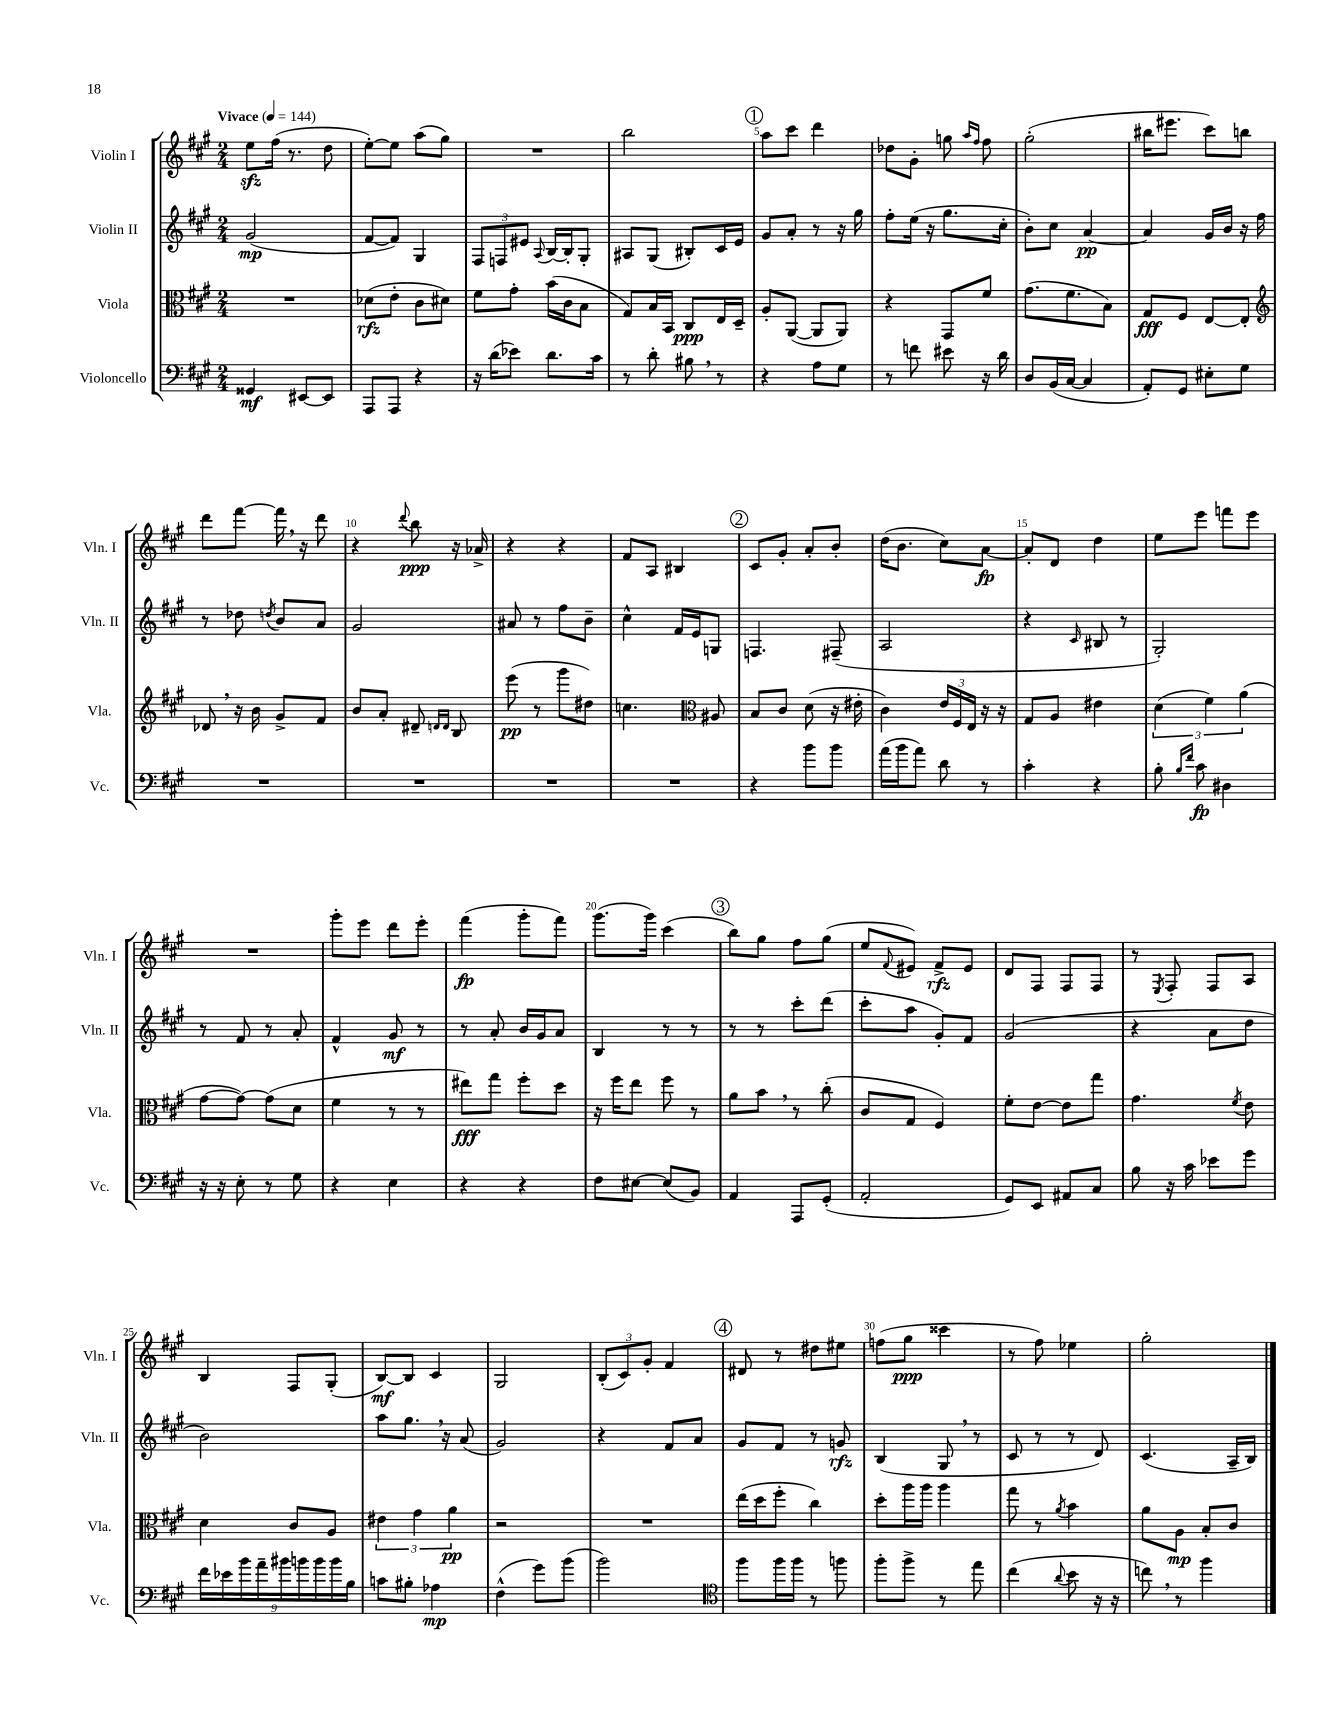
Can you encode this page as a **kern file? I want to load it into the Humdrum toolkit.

**kern	**kern	**kern	**kern
*staff4	*staff3	*staff2	*staff1
*clefF4	*clefC3	*clefG2	*clefG2
*k[f#c#g#]	*k[f#c#g#]	*k[f#c#g#]	*k[f#c#g#]
*M2/4	*M2/4	*M2/4	*M2/4
*MM144	*MM144	*MM144	*MM144
4GG##	2r	(2g#	8ee
.	.	.	(16ff#
.	.	.	8.r
[8EE#	.	.	.
8EE#]	.	.	8dd
=	=	=	=
8AAA	(8d-	[8f#	[8ee')
8AAA	8e'	8f#])	8ee]
4r	8c#	4G#	(8aa
.	8d#)	.	8gg#)
=	=	=	=
16r	8f#	12F#	2r
(16d	.	.	.
.	.	12F	.
8e-)	8g#'	.	.
.	.	12e#	.
.	.	8qqA	.
8.d	(16b	[16B	.
.	16c#	16B']	.
.	8B	8G#'	.
16c#	.	.	.
=	=	=	=
8r	8G#)	8A#	2bb
8d'	16B	(8G#	.
.	16BB	.	.
8B#	8C#	8B#')	.
8r	16E	16c#	.
.	16D~	16e	.
=	=	=	=
4r	8A'	8g#	8aa
.	([8AA	8a'	8ccc#
8A	8AA]	8r	4ddd
8G#	8AA)	16r	.
.	.	16gg#	.
=	=	=	=
8r	4r	8ff#'	8dd-
8f	.	(16ee	8g#'
.	.	16r	.
8e#	8GG#	8.gg#	8gg
.	.	.	16qqaa
.	.	.	16qqff#
16r	8f#	.	8ff#
16d	.	16cc#'	.
=	=	=	=
8D	(8.g#	8b')	(2gg#'
(16BB	.	8cc#	.
[16C#	8.f#	.	.
4C#]	.	[4a	.
.	8B)	.	.
=	=	=	=
8AA')	8G#	4a]	16bb#
.	.	.	8.eee#
8GG#	8F#	.	.
8E#'	[8E	16g#	8ccc#)
.	.	16b	.
8G#	8E']	16r	8bb
.	.	16ff#	.
=	=	=	=
*	*clefG2	*	*
2r	8d-	8r	8ddd
.	16r	8dd-	[8fff#
.	16b	.	.
.	.	8qdd	.
.	8g#^	8b	16fff#]
.	.	.	16r
.	8f#	8a	8ddd
=	=	=	=
2r	8b	2g#	4r
.	8a'	.	.
.	.	.	8qqddd
.	8d#~	.	8bb
.	16qqd	.	.
.	16qqd	.	.
.	8B	.	16r
.	.	.	16a-^
=	=	=	=
2r	(8eee	8a#	4r
.	8r	8r	.
.	8ggg#	8ff#	4r
.	8dd#)	8b~	.
=	=	=	=
2r	4.cc	4cc#^^	8f#
.	.	.	8A
.	.	16f#	4B#
.	.	16e	.
*	*clefC3	*	*
.	8A#	8G	.
=	=	=	=
4r	8B	4.F	8c#
.	8c#	.	8g#'
8b	(8d	.	8a'
8b	16r	(8F#~	8b'
.	16e#'	.	.
=	=	=	=
(16a	4c#)	2A	(16dd
16b	.	.	8.b
8a)	.	.	.
8d	24e	.	8cc#)
.	24F#	.	.
.	24E	.	.
8r	16r	.	[8a
.	16r	.	.
=	=	=	=
4c#'	8G#	4r	8a']
.	8A	.	8d
.	.	16qqc#	.
4r	4e#	8B#	4dd
.	.	8r	.
=	=	=	=
8B'	(6d	2G#')	8ee
16qqB	.	.	.
16qqf#	.	.	.
8c#	.	.	8eee
.	6f#)	.	.
4D#	.	.	8fff
.	(6a	.	.
.	.	.	8eee
=	=	=	=
16r	[8g#	8r	2r
16r	.	.	.
8E'	8g#_)	8f#	.
8r	(8g#]	8r	.
8G#	8d	8a'	.
=	=	=	=
4r	4f#	4f#^^	8ggg#'
.	.	.	8eee
4E	8r	8g#	8ddd
.	8r	8r	8eee'
=	=	=	=
4r	8ee#)	8r	(4fff#
.	8gg#	8a'	.
4r	8ff#'	16b	8ggg#'
.	.	16g#	.
.	8dd	8a	8fff#)
=	=	=	=
8F#	16r	4B	(8.ggg#
.	16ff#	.	.
[8E#	8ee	.	.
.	.	.	16ggg#)
(8E#]	8ff#	8r	(4ccc#
8BB)	8r	8r	.
=	=	=	=
4AA	8a	8r	8bb)
.	8b	8r	8gg#
8AAA	8r	8ccc#'	8ff#
(8GG#'	(8cc#'	(8ddd	(8gg#
=	=	=	=
2AA'	8c#	8ccc#'	8ee
.	.	.	8qqf#
.	8G#	8aa	8e#)
.	4F#)	8g#')	8f#^
.	.	8f#	8e#
=	=	=	=
8GG#)	8f#'	(2g#	8d
8EE	[8e	.	8F#
8AA#	8e]	.	8F#
8C#	8gg#	.	8F#
=	=	=	=
8B	4.g#	4r	8r
.	.	.	8qE
16r	.	.	8F#'
16c#	.	.	.
8e-	.	8a	8F#
.	8qf#	.	.
8g#	8e	8dd	8A
=	=	=	=
18f#	4d	2b)	4B
18e-	.	.	.
18b	.	.	.
18a~	.	.	.
18b#	.	.	.
.	8c#	.	8F#
18b	.	.	.
18b	.	.	.
.	8A	.	(8G#'
18b	.	.	.
18B	.	.	.
=	=	=	=
8c	6e#	8aa	[8B)
8B#'	.	8.gg#	8B]
.	6g#	.	.
4A-	.	.	4c#
.	.	16r	.
.	6a	.	.
.	.	(8a	.
=	=	=	=
(4F#^^	2r	2g#)	2G#
8g#)	.	.	.
(8b	.	.	.
=	=	=	=
2b)	2r	4r	(12B'
.	.	.	12c#)
.	.	.	12g#'
.	.	8f#	4f#
.	.	8a	.
=	=	=	=
*clefC4	*	*	*
8ff#	(16ee	8g#	8d#
.	16dd	.	.
16ff#	8ff#'	8f#	8r
16ff#	.	.	.
8r	4cc#)	8r	8dd#
8ff	.	8g	8ee#
=	=	=	=
8ff#'	8dd'	(4B	(8ff
8ff#^	16aa	.	8gg#
.	16aa	.	.
8r	4aa	8G#	4ccc##
8ee	.	8r	.
=	=	=	=
(4cc#	8gg#	8c#	8r
.	8r	8r	8ff#)
8qqa	8qa	.	.
8b	4b	8r	4ee-
16r	.	8d)	.
16r	.	.	.
=	=	=	=
8cc)	8a	(4.c#	2gg#'
8r	8A	.	.
4ff#	8B'	.	.
.	8c#	16A~	.
.	.	16B)	.
==	==	==	==
*-	*-	*-	*-
